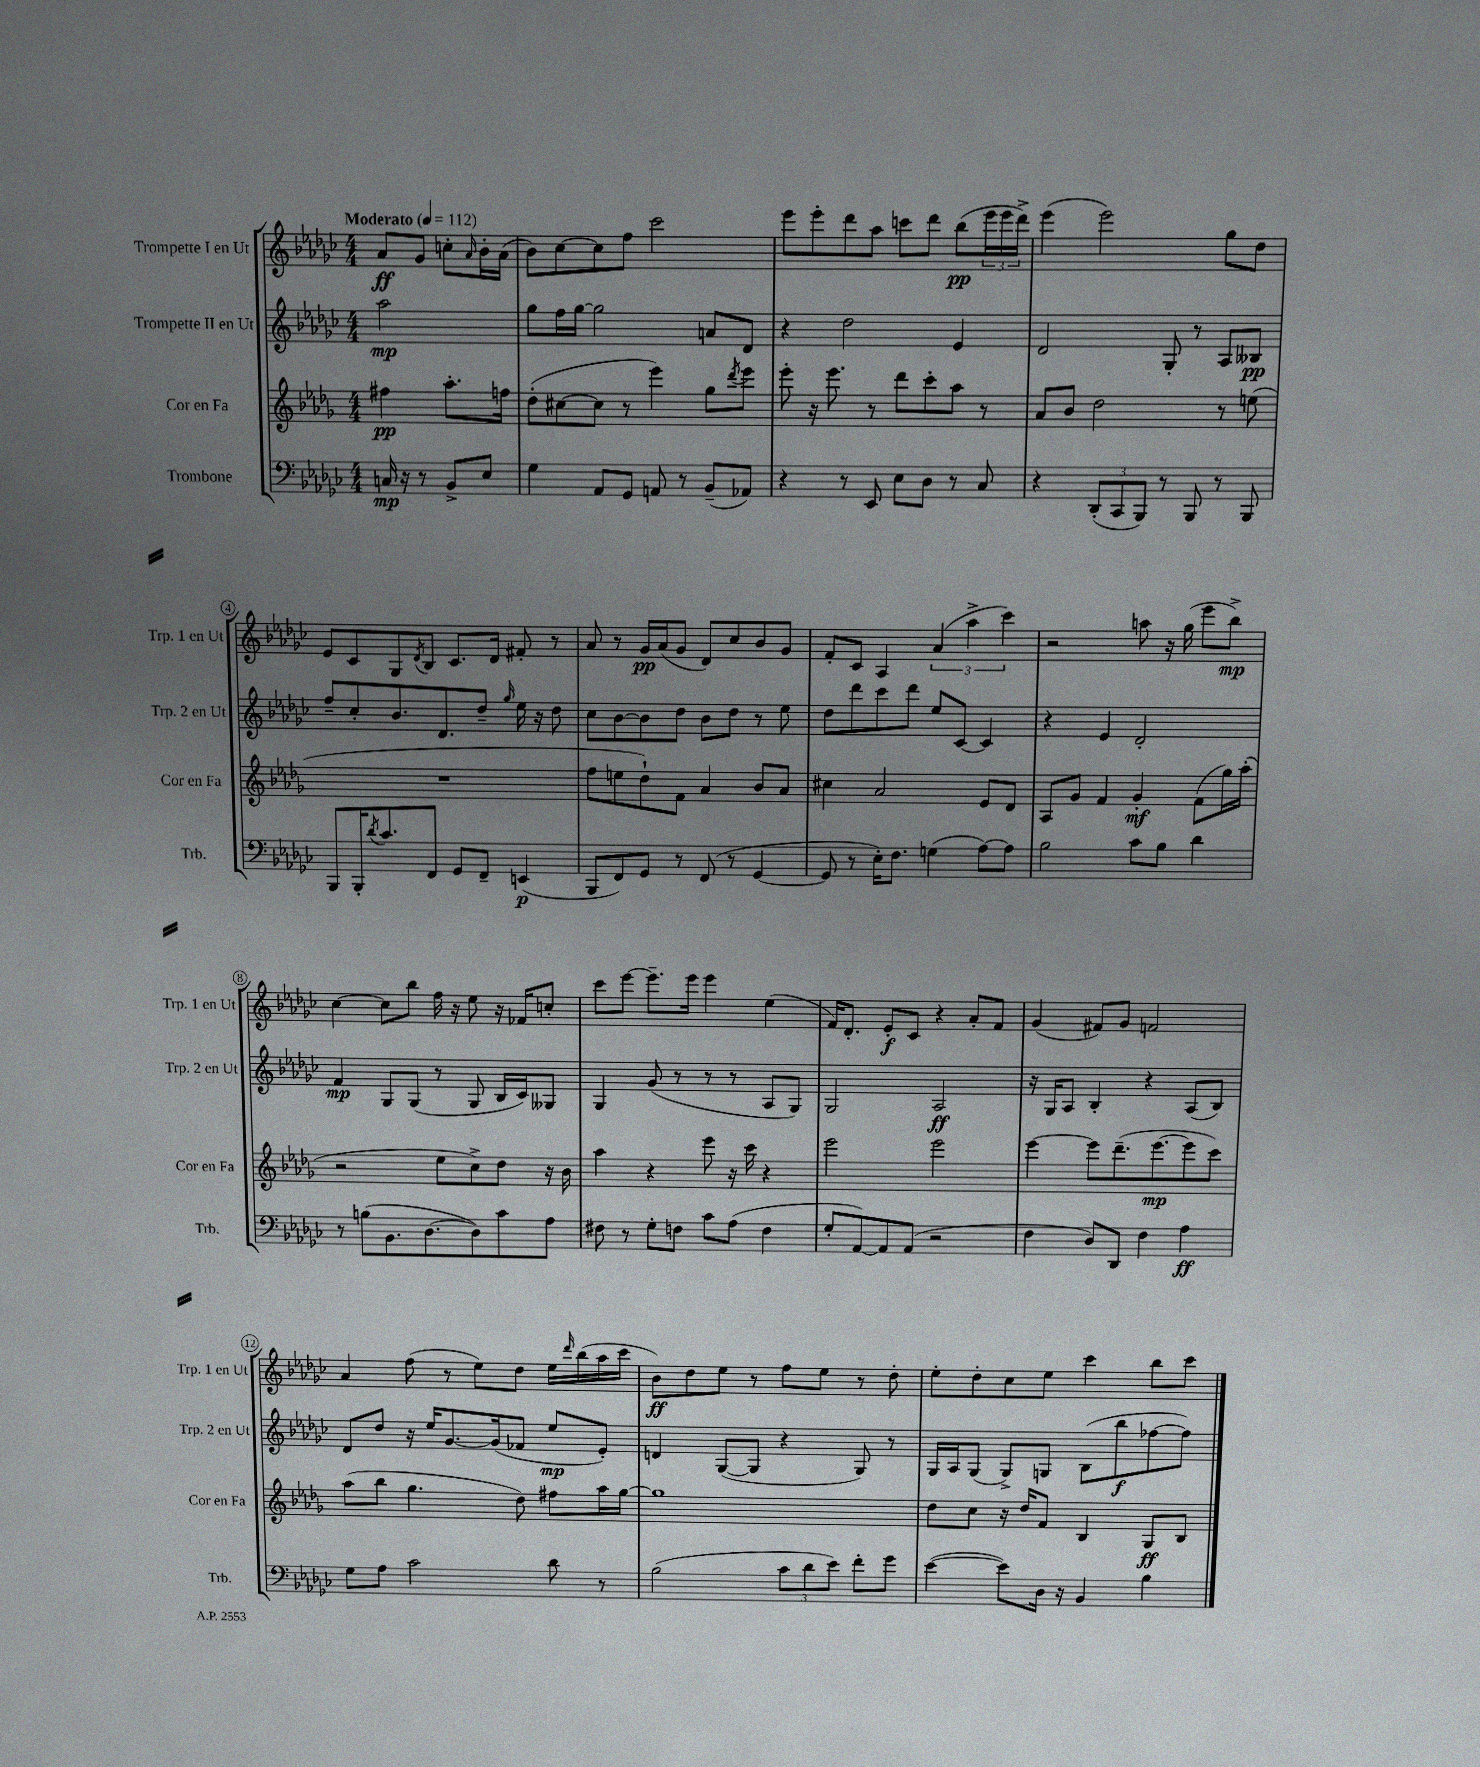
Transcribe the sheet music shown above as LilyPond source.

<<
\new StaffGroup <<
\new Staff = "s0" \with { instrumentName = "Trompette I en Ut" shortInstrumentName = "Trp. 1 en Ut" } {
    \clef treble \key ges \major \numericTimeSignature \time 4/4 \partial 2 \tempo "Moderato" 4 = 112
    aes'8\ff ges'8 c''8-. \grace { aes'16 } bes'16-. aes'16( |
    bes'8) ces''8~ ces''8 f''8 ces'''2 |
    ees'''8 ees'''8-. des'''8 aes''8 c'''8 des'''8 bes''8\pp( \tuplet 3/2 { ees'''16 ees'''16 des'''16->) } |
    ees'''4( ees'''2) ges''8 des''8 |
    ees'8 ces'8 ges8 \acciaccatura { des'8 } bes8 ces'8. des'16 fis'8-. r8 |
    aes'8 r8 ges'16\pp aes'16( ges'8 des'8) ces''8 bes'8 ges'8 |
    f'8-. ces'8 aes4 \tuplet 3/2 { aes'4( aes''4-> ces'''4) } |
    r2 a''8 r16 ges''16( ees'''8 bes''8->\mp) |
    ces''4~ ces''8 bes''8 f''16 r16 ees''8 r16 fes'16 c''8-. |
    ces'''8 ees'''8~ ees'''8.-- ees'''16 ees'''4 ees''4( |
    f'16) des'8.-. ees'8-.\f ces'8 r4 aes'8-. f'8 |
    ges'4( fis'8) ges'8 f'2 |
    aes'4 f''8( r8 ees''8) des''8 ees''16 \grace { des'''16 } bes''16( aes''16 ces'''16 |
    bes'8\ff) des''8 ees''8 r8 f''8 ees''8 r8 des''8-. |
    ees''8-. des''8-. ces''8 ees''8 ces'''4 bes''8 ces'''8 \bar "|." |
}
\new Staff = "s1" \with { instrumentName = "Trompette II en Ut" shortInstrumentName = "Trp. 2 en Ut" } {
    \clef treble \key ges \major \numericTimeSignature \time 4/4 \partial 2
    aes''2\mp |
    ges''8 f''16 ges''16~ ges''2 a'8 des'8 |
    r4 des''2 ees'4 |
    des'2 ges8-. r8 aes8 beses8\pp |
    f''8-- ces''8-. bes'8. des'8. des''8-- \grace { ges''16 } ees''16 r16 des''8 |
    ces''8 bes'8~ bes'8 des''8 bes'8 des''8 r8 ees''8 |
    des''8 des'''8 ces'''8 des'''8 ees''8 ces'8~ ces'4 |
    r4 ees'4 des'2-. |
    f'4\mp ges8 ges8( r8 ges8 bes16 ces'16) geses8 |
    ges4 ges'8( r8 r8 r8 aes8 ges8) |
    ges2 aes2\ff |
    r16 ges16 aes8 bes4-. r4 aes8( bes8) |
    des'8 des''8 r16 ees''16 ges'8.~ ges'16( fes'8 ees''8\mp ees'8-.) |
    d'4 ges8~( ges8 r4 ges8) r8 |
    ges16 aes16 ges8( ges8->) g8 bes8( bes''8\f fes''8~ fes''8) \bar "|." |
}
\new Staff = "s2" \with { instrumentName = "Cor en Fa" shortInstrumentName = "Cor en Fa" } {
    \clef treble \key des \major \numericTimeSignature \time 4/4 \partial 2
    fis''4\pp aes''8.-. f''16 |
    des''8-.( cis''8~ cis''8 r8 ees'''4) ges''8 \acciaccatura { des'''8 } ees'''8 |
    ees'''8-. r16 ees'''8. r8 des'''8 c'''8-. aes''8 r8 |
    aes'8 bes'8 des''2 r8 e''8( |
    R1 |
    f''8 e''8 des''8-!) f'8 aes'4 bes'8 aes'8 |
    cis''4 aes'2 ees'8 des'8 |
    aes8 ges'8 f'4 ges'4-.\mf f'8( ges''16) aes''16-.( |
    r2 ees''8 c''8->) des''8 r16 bes'16 |
    aes''4 r4 ees'''8 r16 c'''16 r4 |
    ees'''2 ees'''2 |
    ees'''4~ ees'''8 des'''8.--( ees'''8.~\mp ees'''8 c'''8) |
    aes''8( bes''8 ges''4. des''8) fis''8 aes''16 ges''16~ |
    ges''1 |
    des''8 c''8 r16 des''16 f'8 bes4 ges8\ff bes8 \bar "|." |
}
\new Staff = "s3" \with { instrumentName = "Trombone" shortInstrumentName = "Trb." } {
    \clef bass \key ges \major \numericTimeSignature \time 4/4 \partial 2
    c16\mp r16 r8 bes,8-> ees8 |
    ges4 aes,8 ges,8 a,8 r8 bes,8--( aes,8) |
    r4 r8 ees,8 ees8 des8 r8 ces8 |
    r4 \tuplet 3/2 { des,8-.( ces,8 bes,,8) } r8 bes,,8 r8 bes,,8 |
    bes,,8 bes,,16-. \acciaccatura { des'8 } ces'8. f,8 ges,8 f,8-- e,4\p( |
    bes,,8 f,8) ges,8 r8 f,8( r8 ges,4~ |
    ges,8 r8 ees16-.) f8. g4( aes8~) aes8 |
    bes2 ces'8 bes8 des'4 |
    r8 b8( bes,8. des8.~ des8) ces'8 aes8 |
    fis8 r8 ges8-. f8 ces'8 aes8( f4 |
    ges8-. aes,8~) aes,8 aes,8( r2 |
    f4 des8) des,8 f4 aes4\ff |
    ges8 aes8 ces'2 des'8 r8 |
    bes2( \tuplet 3/2 { ces'8 des'8 ees'8) } f'8-. ges'8 |
    ees'4~( ees'8) des16 r16 bes,4 bes4 \bar "|." |
}
>>
>>
\layout { \context { \Score \override BarNumber.stencil = #(make-stencil-circler 0.1 0.3 ly:text-interface::print) } }
